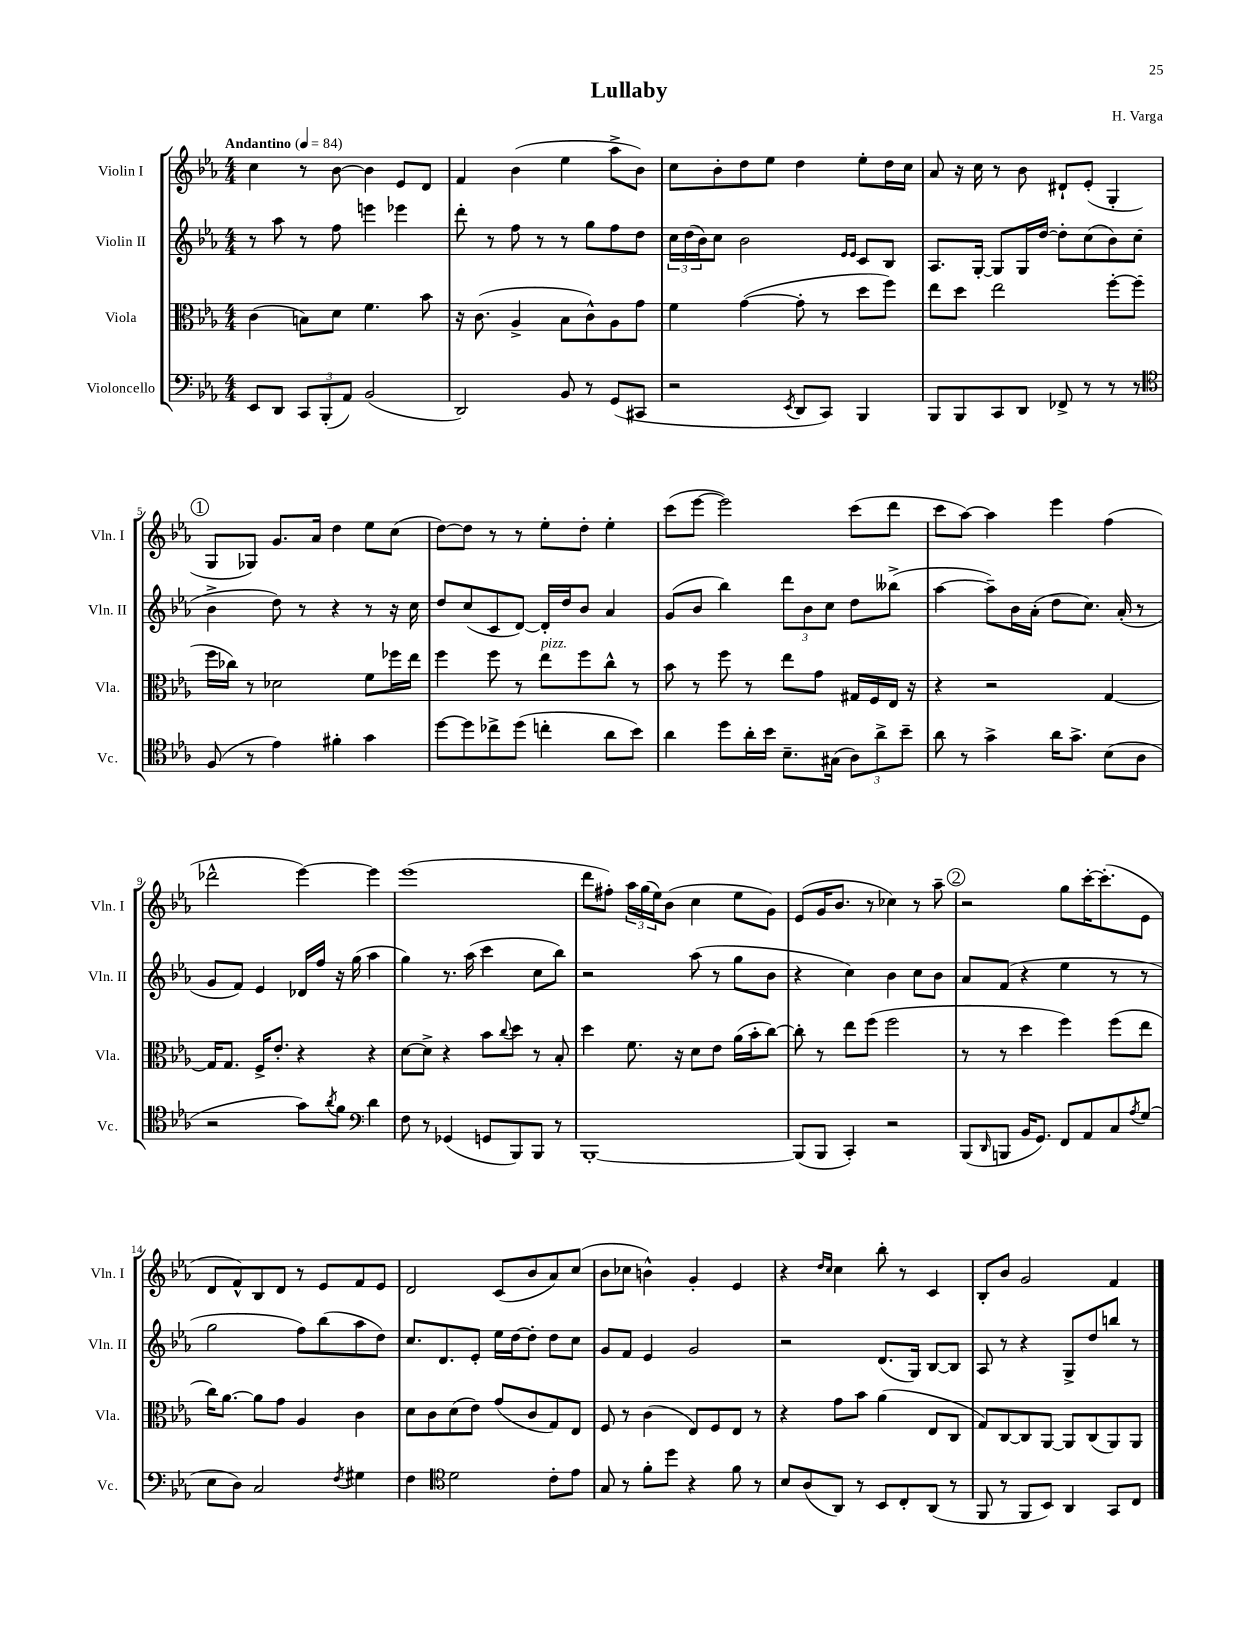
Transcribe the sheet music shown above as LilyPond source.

\header { title = "Lullaby" composer = "H. Varga" }
<<
\new StaffGroup <<
\new Staff = "s0" \with { instrumentName = "Violin I" shortInstrumentName = "Vln. I" } {
    \clef treble \key ees \major \numericTimeSignature \time 4/4 \tempo "Andantino" 4 = 84
    c''4 r8 bes'8~ bes'4 ees'8 d'8 |
    f'4 bes'4( ees''4 aes''8-> bes'8) |
    c''8 bes'8-. d''8 ees''8 d''4 ees''8-. d''16 c''16 |
    aes'8 r16 c''16 r8 bes'8 dis'8-! ees'8-.( g4-. |
    \mark \markup { \circle "1" } g8 ges8) g'8. aes'16 d''4 ees''8 c''8( |
    d''8~) d''8 r8 r8 ees''8-. d''8-. ees''4-. |
    c'''8( ees'''8~ ees'''2) c'''8( d'''8 |
    c'''8 aes''8~) aes''4 ees'''4 f''4( |
    des'''2-^ ees'''4~) ees'''4 |
    ees'''1( |
    d'''8 fis''8-.) \tuplet 3/2 { aes''16 g''16( ees''16) } bes'8( c''4 ees''8 g'8) |
    ees'8( g'16 bes'8. r8 ces''4) r8 aes''8-- |
    \mark \markup { \circle "2" } r2 g''8 c'''16~-. c'''8.-.( ees'8 |
    d'8 f'8-^) bes8 d'8 r8 ees'8 f'8 ees'8 |
    d'2 c'8( bes'8 aes'8) c''8( |
    bes'8 ces''8 b'4-^) g'4-. ees'4 |
    r4 \grace { d''16 c''16 } c''4 bes''8-. r8 c'4 |
    bes8-. bes'8 g'2 f'4 \bar "|." |
}
\new Staff = "s1" \with { instrumentName = "Violin II" shortInstrumentName = "Vln. II" } {
    \clef treble \key ees \major \numericTimeSignature \time 4/4
    r8 aes''8 r8 f''8 e'''4 ees'''4 |
    d'''8-. r8 f''8 r8 r8 g''8 f''8 d''8 |
    \tuplet 3/2 { c''16 d''16( bes'16) } c''8 bes'2 \grace { ees'16 ees'16 } c'8 bes8 |
    aes8. g16~-. g8 g16 d''16~ d''8-. c''8( bes'8) c''8( |
    \mark \markup { \circle "1" } bes'4-> d''8) r8 r4 r8 r16 c''16 |
    d''8 c''8( c'8 d'8~) d'16-. d''16 bes'8 aes'4 |
    g'8( bes'8 bes''4) \tuplet 3/2 { d'''8 bes'8 c''8 } d''8 beses''8->( |
    aes''4~ aes''8--) bes'16 aes'16-.( d''8 c''8.) aes'16-.( r8 |
    g'8 f'8) ees'4 des'16 f''16 r16 g''16( aes''4 |
    g''4) r8. aes''16( c'''4 c''8 bes''8) |
    r2 aes''8( r8 g''8 bes'8 |
    r4 c''4) bes'4 c''8 bes'8 |
    \mark \markup { \circle "2" } aes'8 f'8( r4 ees''4 r8 r8 |
    g''2 f''8) bes''8( aes''8 d''8) |
    c''8. d'8. ees'8-. ees''16 d''16~ d''8-. d''8 c''8 |
    g'8 f'8 ees'4 g'2 |
    r2 d'8.( g16) bes8~ bes8 |
    aes8 r8 r4 g8-> d''8 b''8 r8 \bar "|." |
}
\new Staff = "s2" \with { instrumentName = "Viola" shortInstrumentName = "Vla." } {
    \clef alto \key ees \major \numericTimeSignature \time 4/4
    c'4( b8) d'8 f'4. bes'8 |
    r16 c'8.( aes4-> bes8 c'8-^) aes8 g'8 |
    f'4 g'4~( g'8-. r8 d''8 f''8) |
    ees''8 d''8 ees''2 f''8~-. f''8( |
    \mark \markup { \circle "1" } f''16 ces''16) r8 des'2 f'8 fes''16 ees''16 |
    f''4 f''8 r8 ees''8^\markup { \italic "pizz." } f''8 c''8-^ r8 |
    bes'8 r8 f''8 r8 ees''8 g'8 gis16 f16 ees16 r16 |
    r4 r2 g4~ |
    g16 g8. f16-> ees'8.-. r4 r4 |
    d'8~ d'8-> r4 bes'8 \appoggiatura { c''8 } d''8 r8 bes8-. |
    d''4 f'8. r16 d'8 ees'8 aes'16( bes'16-. c''8~) |
    c''8-. r8 ees''8 f''8( f''2 |
    \mark \markup { \circle "2" } r8 r8 d''4 f''4) f''8( ees''8 |
    c''16) aes'8.~ aes'8 g'8 aes4 c'4 |
    d'8 c'8 d'8( ees'8) g'8( c'8 g8) ees8 |
    f8 r8 c'4( ees8) f8 ees8 r8 |
    r4 g'8 bes'8 aes'4( ees8 c8 |
    g8) c8~ c8 aes,8~ aes,8 c8( aes,8) aes,8 \bar "|." |
}
\new Staff = "s3" \with { instrumentName = "Violoncello" shortInstrumentName = "Vc." } {
    \clef bass \key ees \major \numericTimeSignature \time 4/4
    ees,8 d,8 \tuplet 3/2 { c,8 bes,,8-.( aes,8) } bes,2( |
    d,2) bes,8 r8 g,8( cis,8 |
    r2 \acciaccatura { ees,8 } d,8 c,8) bes,,4 |
    bes,,8 bes,,8 c,8 d,8 fes,8-> r8 r8 r8 |
    \mark \markup { \circle "1" } \clef tenor f8( r8 ees'4) fis'4-. g'4 |
    d''8~ d''8 ces''8-> d''8( c''4-. aes'8 bes'8) |
    aes'4 d''8 aes'16-. bes'16 bes8.-- gis16( \tuplet 3/2 { aes8) aes'8-> bes'8-- } |
    aes'8 r8 g'4-> aes'16 g'8.-> bes8( aes8 |
    r2 g'8) \acciaccatura { aes'8 } f'8 \clef bass d'4 |
    f8 r8 ges,4( g,8 bes,,8) bes,,8 r8 |
    bes,,1~-. |
    bes,,8( bes,,8 c,4-.) r2 |
    \mark \markup { \circle "2" } bes,,8( \grace { d,16 } b,,8 bes,16 g,8.) f,8 aes,8 c8 \acciaccatura { aes8 } g8( |
    ees8 d8) c2 \acciaccatura { f8 } gis4 |
    f4 \clef tenor d'2 c'8-. ees'8 |
    g8 r8 f'8-. d''8 r4 f'8 r8 |
    bes8 aes8( aes,8) r8 bes,8 c8-. aes,8( r8 |
    f,8 r8 f,8 bes,8) aes,4 g,8 c8 \bar "|." |
}
>>
>>
